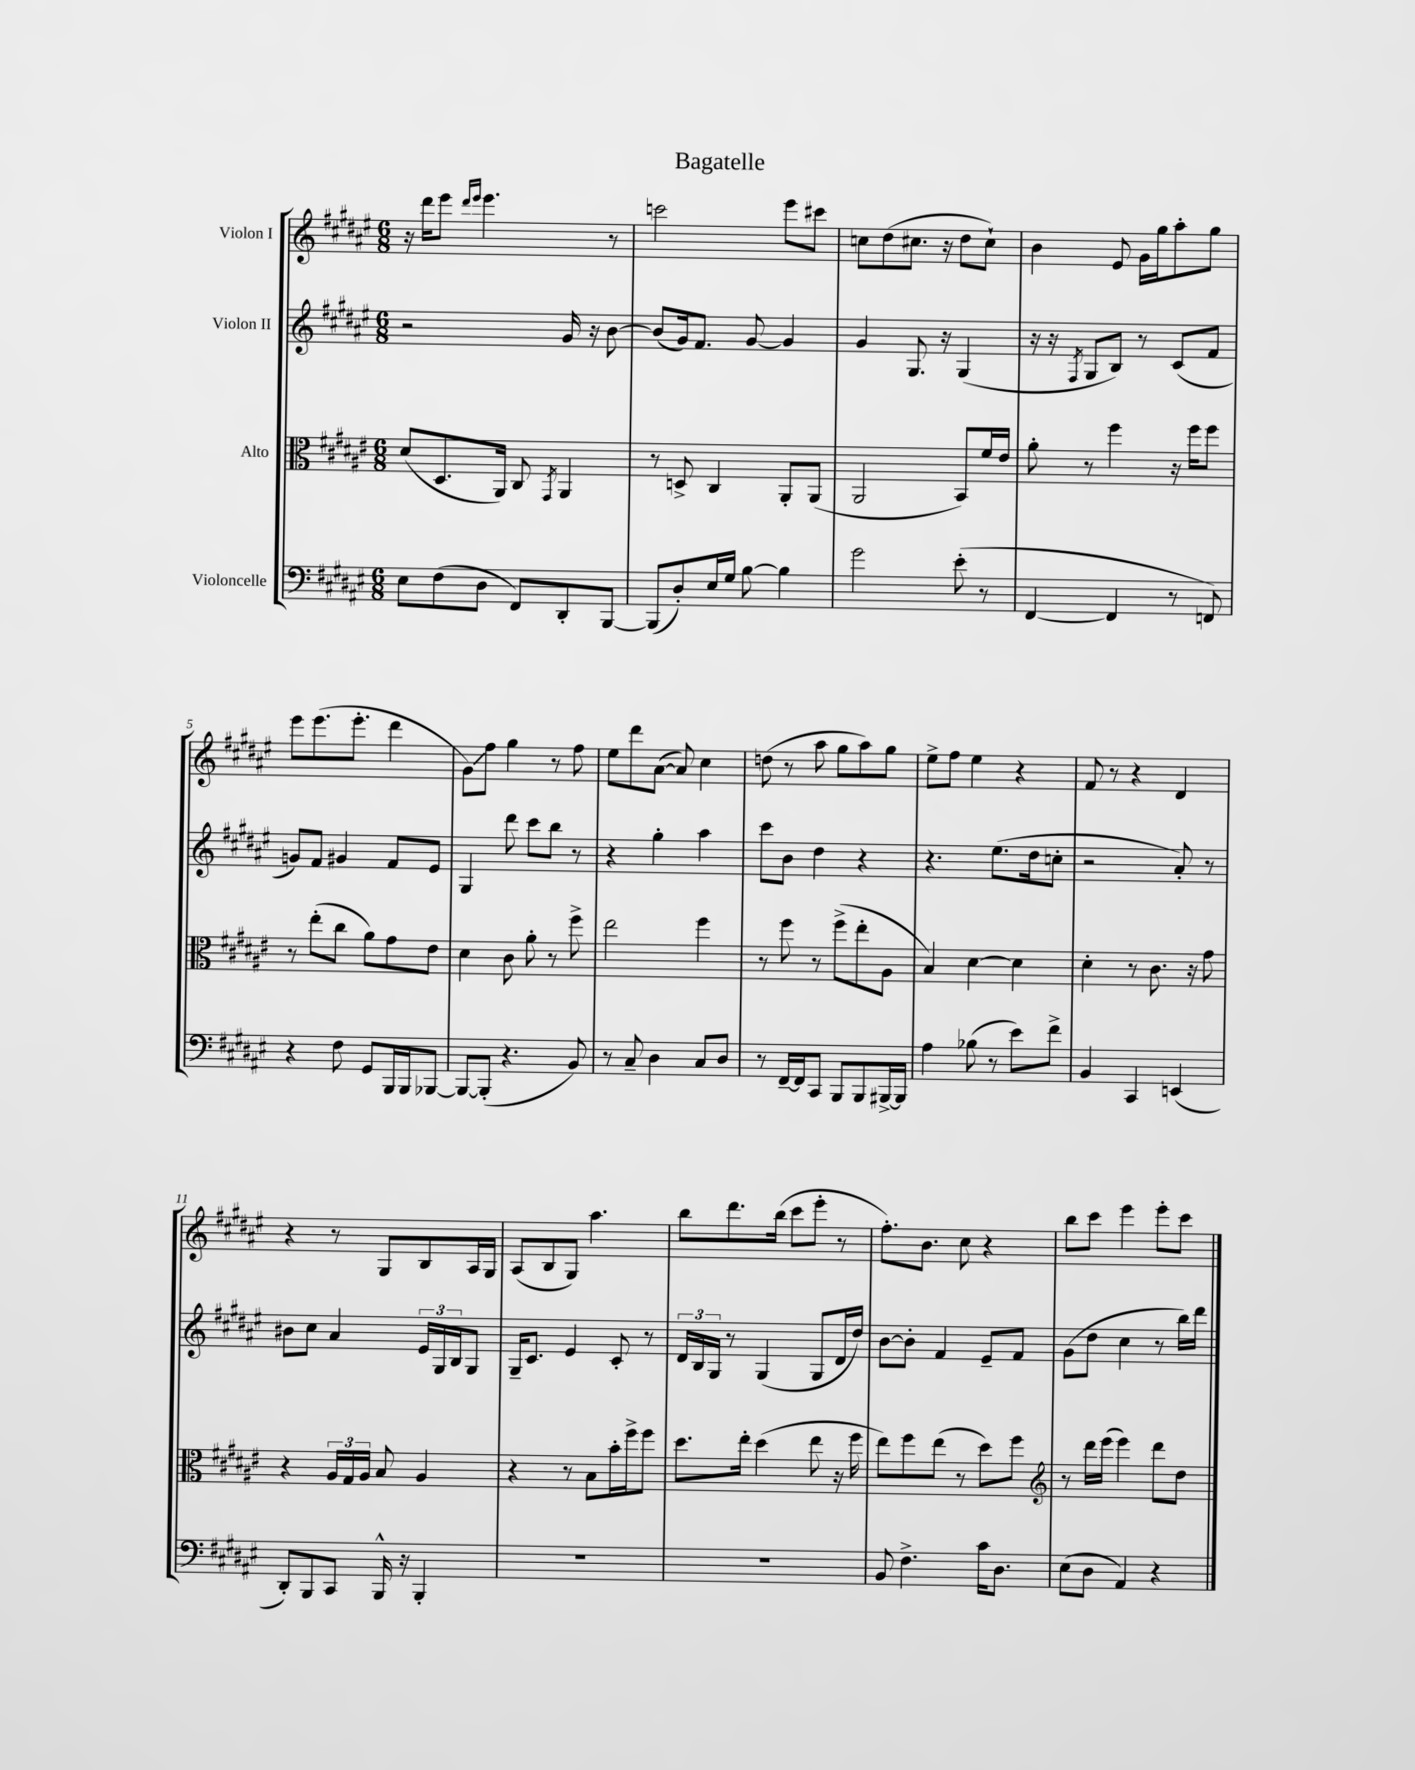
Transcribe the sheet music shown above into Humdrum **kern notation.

**kern	**kern	**kern	**kern
*staff4	*staff3	*staff2	*staff1
*clefF4	*clefC3	*clefG2	*clefG2
*k[f#c#g#d#a#e#]	*k[f#c#g#d#a#e#]	*k[f#c#g#d#a#e#]	*k[f#c#g#d#a#e#]
*M6/8	*M6/8	*M6/8	*M6/8
8E#	(8d#	2r	16r
.	.	.	16ddd#
(8F#	8.D#	.	8eee#
.	.	.	16qqddd#
.	.	.	16qqeee#
8D#	.	.	4.eee#
.	16AA#)	.	.
8FF#)	8C#	.	.
.	8qGG#	.	.
8DD#'	4AA#	16g#	.
.	.	16r	.
[8BBB	.	[8b	8r
=	=	=	=
(8BBB]	8r	(8b]	2ccc
8D#')	8D^	16g#)	.
.	.	8.f#	.
16E#	4C#	.	.
16G#	.	.	.
[8B	.	[8g#	.
4B]	8AA#'	4g#]	8eee#
.	(8AA#	.	8ccc#
=	=	=	=
2g#	2AA#	4g#	8cc
.	.	.	(8dd#
.	.	8.G#	8.cc#
.	.	16r	16r
(8e#'	8BB)	(4G#	8dd#
8r	16f#	.	8cc#`)
.	16e#	.	.
=	=	=	=
[4FF#	8a#'	16r	4b
.	.	16r	.
.	.	8qF#	.
.	8r	8G#	.
4FF#]	4ff#	8B)	8e#
.	.	8r	16g#
.	.	.	16gg#
8r	16r	(8c#	8aa#'
.	16ff#	.	.
8FF)	8ff#	8f#	8gg#
=	=	=	=
4r	8r	8g)	8eee#
.	(8ee#'	8f#	(8.eee#
8F#	8cc#	4g#	.
.	.	.	8.eee#'
8GG#	8a#)	.	.
16BBB	8g#	8f#	4ddd#
16BBB	.	.	.
[8BBB-	8e#	8e#	.
=	=	=	=
8BBB-_	4d#	4G#	8g#)
(8BBB-']	.	.	8ff#
4.r	8c#	8ddd#	4gg#
.	8a#'	8ccc#	.
.	8r	8bb	8r
8BB)	8ff#^	8r	8ff#
=	=	=	=
8r	2ee#	4r	8ee#
8C#~	.	.	8ddd#
4D#	.	4gg#'	([8a#
.	.	.	8a#])
8C#	4ff#	4aa#	4cc#
8D#	.	.	.
=	=	=	=
8r	8r	8ccc#	(8dd
[16FF#~	8ff#	8b	8r
16FF#]	.	.	.
8CC#	8r	4dd#	8aa#
8BBB	(8ff#^	.	8gg#
8BBB	8ee#'	4r	8aa#)
[16BBB#^	8A#	.	8gg#
16BBB#]	.	.	.
=	=	=	=
4A#	4B)	4.r	8ee#^
.	.	.	8ff#
(8B-	[4d#	.	4ee#
8r	.	(8.ee#	.
8e#)	4d#]	.	4r
.	.	16dd#	.
8f#^	.	8cc'	.
=	=	=	=
4BB	4d#'	2r	8f#
.	.	.	8r
4CC#	8r	.	4r
.	8.c#	.	.
(4EE	.	8a#')	4d#
.	16r	.	.
.	8g#	8r	.
=	=	=	=
8DD#')	4r	8b#	4r
8BBB	.	8cc#	.
8CC#	24A#	4a#	8r
.	24G#	.	.
.	24A#	.	.
16BBB^^	8B	.	8G#
16r	.	.	.
4BBB'	4A#	24e#	8B
.	.	24G#	.
.	.	24B	.
.	.	8G#	16A#
.	.	.	16G#
=	=	=	=
2.r	4r	16G#~	(8A#
.	.	8.c#	.
.	.	.	8B
.	8r	4e#	8G#)
.	8B	.	4.aa#
.	16b'	8c#'	.
.	16ff#^	.	.
.	8ff#	8r	.
=	=	=	=
2.r	8.dd#	24d#	8bb
.	.	24B	.
.	.	24G#	.
.	.	8r	8.ddd#
.	16ee#'	.	.
.	(4dd#	(4G#	.
.	.	.	(16bb
.	.	.	8ccc#
.	8ee#	8G#	8eee#'
.	16r	16d#	8r
.	16ff#	16dd#)	.
=	=	=	=
8BB	8ee#)	[8b	8.ff#')
4.F#^	8ff#	8b']	.
.	.	.	8.b
.	(8ee#	4f#	.
.	8r	.	8cc#
16c#	8dd#)	8e#~	4r
8.D#	.	.	.
.	8ff#	8f#	.
=	=	=	=
*	*clefG2	*	*
(8E#	8r	(8g#	8bb
8D#	16ddd#	8dd#	8ccc#
.	(16eee#	.	.
4AA#)	4eee#)	4cc#	4eee#
4r	8ddd#	8r	8eee#'
.	8dd#	16bb)	8ccc#
.	.	16ddd#	.
==	==	==	==
*-	*-	*-	*-
